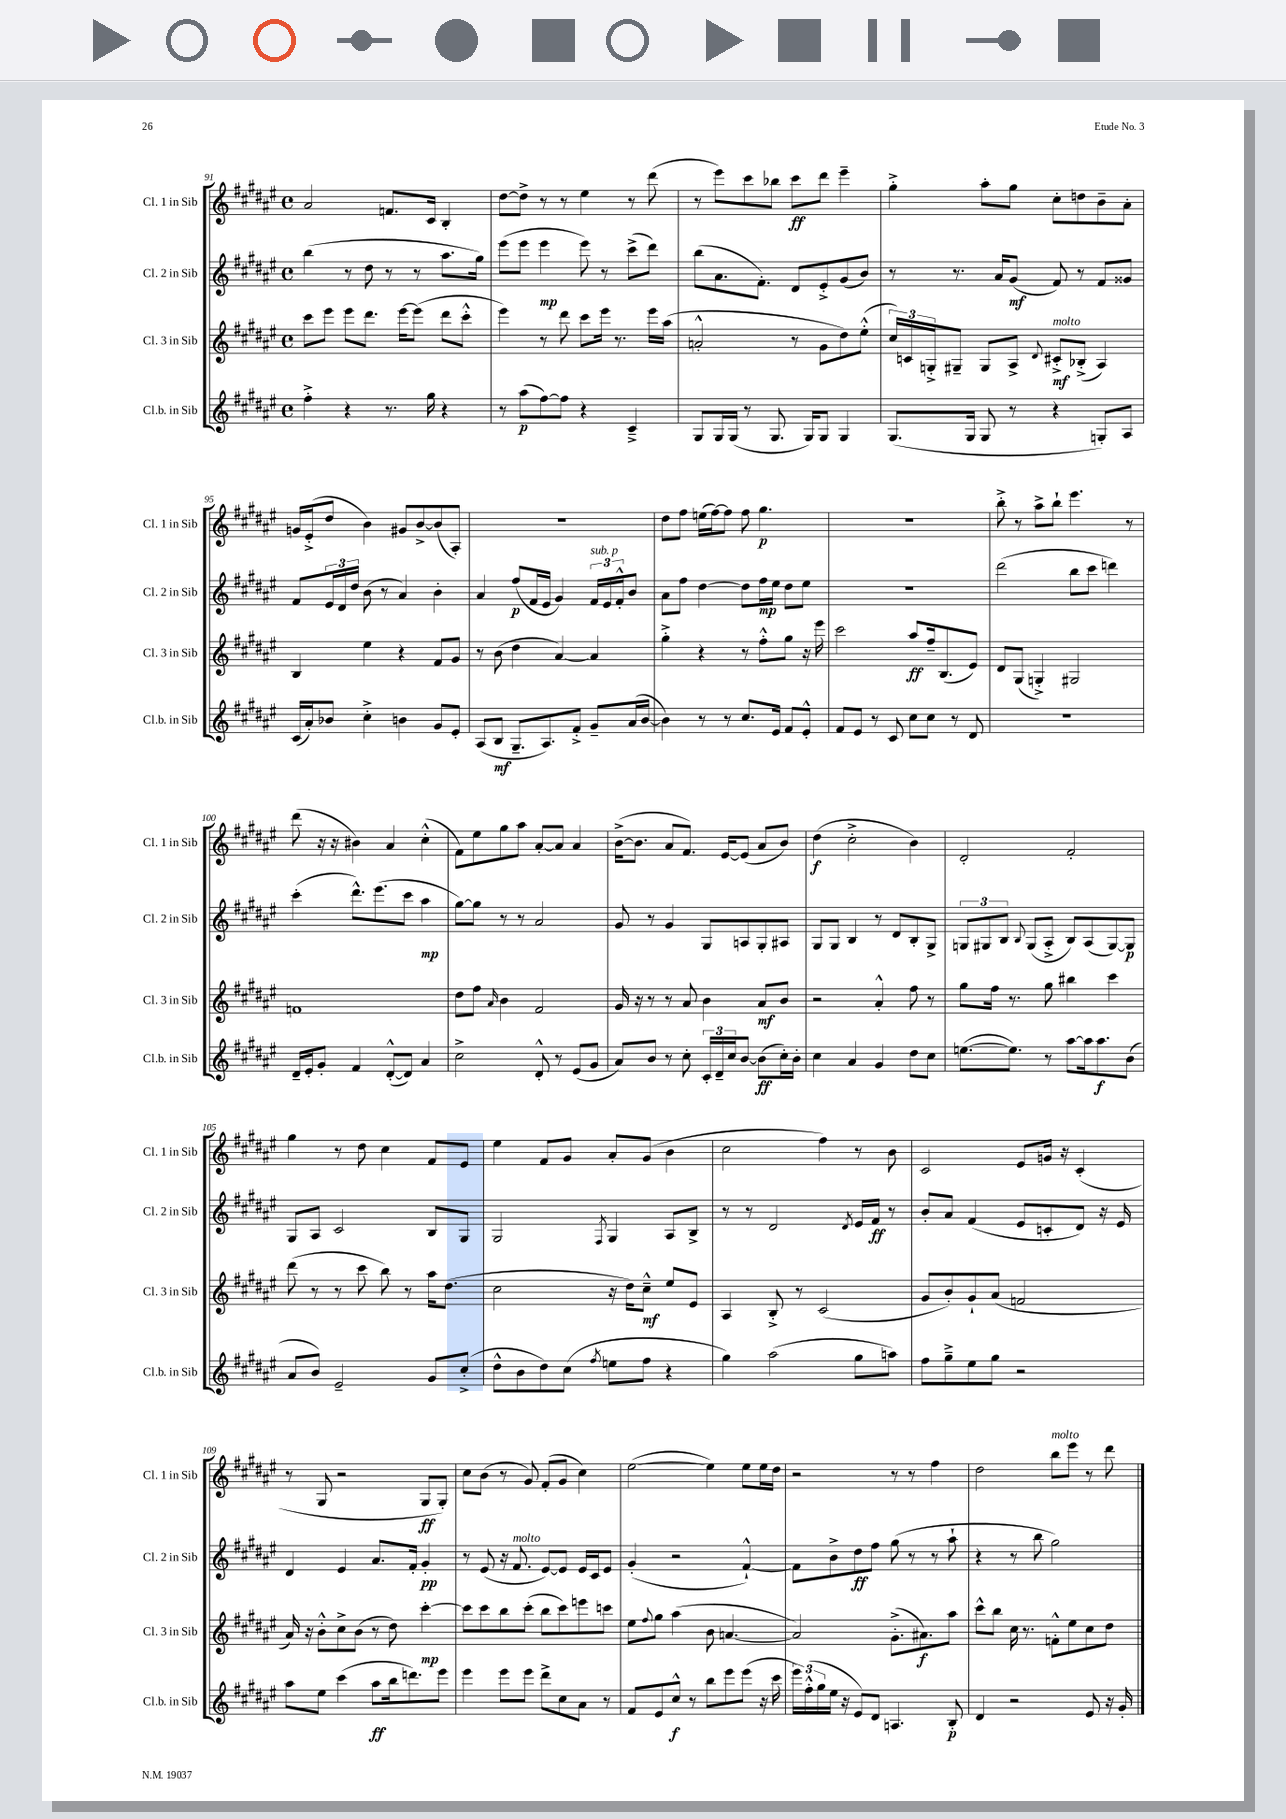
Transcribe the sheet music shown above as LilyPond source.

<<
\new StaffGroup <<
\new Staff = "s0" \with { instrumentName = "Cl. 1 in Sib" shortInstrumentName = "Cl. 1 in Sib" } {
    \clef treble \key fis \major \defaultTimeSignature \time 4/4
    ais'2 f'8. cis'16 b4-. |
    dis''8~ dis''8-> r8 r8 eis''4 r8 dis'''8( |
    r8 eis'''8) cis'''8 bes''8 cis'''8\ff dis'''8 eis'''4-- |
    gis''4-.-> ais''8-. gis''8 cis''8-. d''8 b'8-- ais'8-. |
    g'16 eis'16-.->( dis''8 b'4) gis'8 b'8~-> b'8( ais8-.) |
    R1 |
    dis''8 fis''8 e''16( fis''16~) fis''8 fis''8 gis''4.\p |
    r1 |
    b''8-.-> r8 ais''8-> b''8-! eis'''4. r8 |
    dis'''8( r16 r16 bis'4) ais'4 cis''4-.-^( |
    fis'8) eis''8 gis''8 ais''8 ais'8~-. ais'8 ais'4 |
    b'16~->( b'8. ais'8 fis'8.) eis'16~ eis'8( ais'8 b'8) |
    dis''4\f( cis''2-.-> b'4) |
    dis'2-. fis'2-. |
    gis''4 r8 dis''8 cis''4 fis'8 eis'8 |
    eis''4 fis'8 gis'8 ais'8-. gis'8( b'4 |
    cis''2 fis''4) r8 b'8 |
    cis'2 eis'8 g'16 r16 cis'4-.( |
    r8 gis8 r2 gis8\ff gis8-.) |
    cis''8 b'8( r8 gis'8) fis'8-.( gis'8 cis''4) |
    eis''2~( eis''4) eis''8 eis''16 dis''16 |
    r2 r8 r8 fis''4 |
    dis''2 b''8^\markup { \italic "molto" } eis'''8 r8 dis'''8 \bar "|." |
}
\new Staff = "s1" \with { instrumentName = "Cl. 2 in Sib" shortInstrumentName = "Cl. 2 in Sib" } {
    \clef treble \key fis \major \defaultTimeSignature \time 4/4
    b''4( r8 dis''8 r8 r8 ais''8. gis''16) |
    eis'''8( eis'''8 eis'''4\mp eis'''8) r8 cis'''8->( dis'''8) |
    b''8( ais'8. fis'8.-.) dis'8 eis'8-.-> gis'8( b'8) |
    r8 r8. ais'16 gis'8\mf( fis'8) r8 fis'8 gisis'8 |
    fis'8 \tuplet 3/2 { eis'16 dis'16 dis''16 } b'8( r8 ais'4) b'4-. |
    ais'4 fis''8\p( fis'16 eis'16 gis'4) \tuplet 3/2 { fis'16^\markup { \italic "sub. p" } eis'16 fis'16-.-^ } b'8 |
    ais'8 fis''8 dis''4~ dis''8 fis''16\mp eis''16 dis''8 eis''8 |
    r1 |
    dis'''2( b''8 cis'''8 d'''4) |
    cis'''4-.( dis'''8.-^) eis'''8.( cis'''8 ais''4\mp |
    gis''8~) gis''8 r8 r8 ais'2 |
    gis'8 r8 gis'4 gis8 a8 gis8-. ais8 |
    gis8 gis8 b4 r8 dis'8 b8-. gis8-> |
    \tuplet 3/2 { g8 gis8 b8 } \appoggiatura { b8 } gis8( ais8-.-> b8) ais8( gis8~) gis8\p |
    gis8 ais8 cis'2 b8 gis8 |
    gis2 \acciaccatura { fis8 } gis4 ais8 b8-> |
    r8 r8 dis'2 \acciaccatura { dis'8 } eis'16 fis'16\ff r8 |
    b'8-. ais'8 fis'4( eis'8 c'8-. dis'8) r16 eis'16 |
    dis'4 eis'4 ais'8. fis'16-. gis'4-.\pp |
    r8 eis'8( r16 fis'8.^\markup { \italic "molto" } eis'8~) eis'8 eis'16 cis'16 eis'8 |
    gis'4-.( r2 fis'4~-!-^) |
    fis'8 b'8-> dis''8\ff fis''8 gis''8( r8 r8 ais''8-! |
    r4 r8 b''8 gis''2) \bar "|." |
}
\new Staff = "s2" \with { instrumentName = "Cl. 3 in Sib" shortInstrumentName = "Cl. 3 in Sib" } {
    \clef treble \key fis \major \defaultTimeSignature \time 4/4
    cis'''8 eis'''8 eis'''8 dis'''8. eis'''16~ eis'''8( dis'''8 cis'''8-.-^ |
    eis'''4) r8 dis'''8 cis'''8 eis'''16 r8. eis'''16 ais''16( |
    a'2-.-^ r8 gis'8 dis''8) eis''8-.-^( |
    \tuplet 3/2 { cis''16) c'16 g16-.-> } gis8-- gis8 ais8-> \appoggiatura { dis'8 } cis'8-.->\mf^\markup { \italic "molto" } bes8-.->( ais4) |
    b4 eis''4 r4 fis'8 gis'8 |
    r8 b'8( dis''4 ais'4~) ais'4 |
    gis''4-.-> r4 r8 fis''8-.-^ gis''8 r16 eis'''16 |
    cis'''2 ais''8\ff fis''16-- b8.( eis'8) |
    dis'8 gis8( g4-.->) gis2 |
    f'1 |
    dis''8 fis''8 \grace { ais'16 } b'4 fis'2 |
    gis'16 r16 r8 r8 ais'8 b'4 ais'8\mf b'8 |
    r2 ais'4-.-^ fis''8 r8 |
    gis''8 fis''16 r8. gis''8 bis''4 cis'''4 |
    dis'''8( r8 r8 cis'''8 b''8) r8 ais''16 dis''8.( |
    cis''2 r16 dis''16) cis''8---^\mf eis''8 eis'8 |
    ais4 b8-.-> r8 cis'2( |
    gis'8 b'8-.) gis'8-! ais'8( f'2 |
    ais'16) r16 b'8-.-^ cis''8-> b'8( r8 dis''8) cis'''4~-.\mp |
    cis'''8 cis'''8 b''8 cis'''8-.( b''8 cis'''8) e'''8 c'''8 |
    eis''8 \appoggiatura { fis''8 } gis''8 ais''4( b'8 a'4.~ |
    a'2) gis'8.-.->( ais'8.\f) ais''8 |
    cis'''8-^ b''8 cis''16 r8. f'8-.-^ eis''8 cis''8 dis''8 \bar "|." |
}
\new Staff = "s3" \with { instrumentName = "Cl.b. in Sib" shortInstrumentName = "Cl.b. in Sib" } {
    \clef treble \key fis \major \defaultTimeSignature \time 4/4
    fis''4-.-> r4 r8. gis''16 r4 |
    r8 ais''8\p( fis''8~) fis''8 r4 cis'4---> |
    gis8 gis16 gis16( r8 gis8. gis16) gis8 gis4 |
    gis8.( gis16 gis8 r8 r4 g8-.) ais8 |
    cis'16( ais'16-.) bes'8 cis''4-.-> b'4 gis'8 eis'8-. |
    ais8( b8\mf gis8.-- ais8.) fis'8-.-> gis'8-- ais'16( b'16~ |
    b'4) r8 r8 cis''8. eis'16 fis'8 eis'8-.-^ |
    fis'8 eis'8 r8 cis'8 cis''8 cis''8 r8 dis'8 |
    R1 |
    dis'16-- eis'16-. gis'8-. fis'4 dis'8~-.-^( dis'8) ais'4 |
    cis''2-> dis'8-.-^ r8 eis'8( gis'8 |
    ais'8) b'8 r8 cis''8-. \tuplet 3/2 { cis'16-. dis'16-- cis''16 } b'8~ b'8\ff( cis''16-.) b'16-. |
    cis''4 ais'4 gis'4 dis''8 cis''8 |
    e''8.~( e''8.) r8 ais''8~ ais''16 ais''8.\f b'8( |
    ais'8 b'8) eis'2-- gis'8 cis''8-.->( |
    dis''8-^ b'8 dis''8) cis''8( \acciaccatura { fis''8 } e''8 fis''8 r4 |
    gis''4) ais''2( gis''8 a''8) |
    fis''8 gis''8---> eis''8 gis''8 r2 |
    ais''8 eis''8 cis'''4( ais''8\ff b''16 d'''8.) eis'''8 |
    eis'''4 eis'''8 eis'''8 dis'''8-> cis''8 ais'8 r8 |
    fis'8 eis'8 cis''8-^\f r8 b''8 eis'''8 eis'''8( r16 cis'''16 |
    \tuplet 3/2 { eis'''16) fis''16-.-^( gis''16 } eis''16 r16 eis'8) dis'8 a4. b8-.\p |
    dis'4 r2 eis'8 r16 gis'16-. \bar "|." |
}
>>
>>
\layout { \context { \Score currentBarNumber = #91 } }
